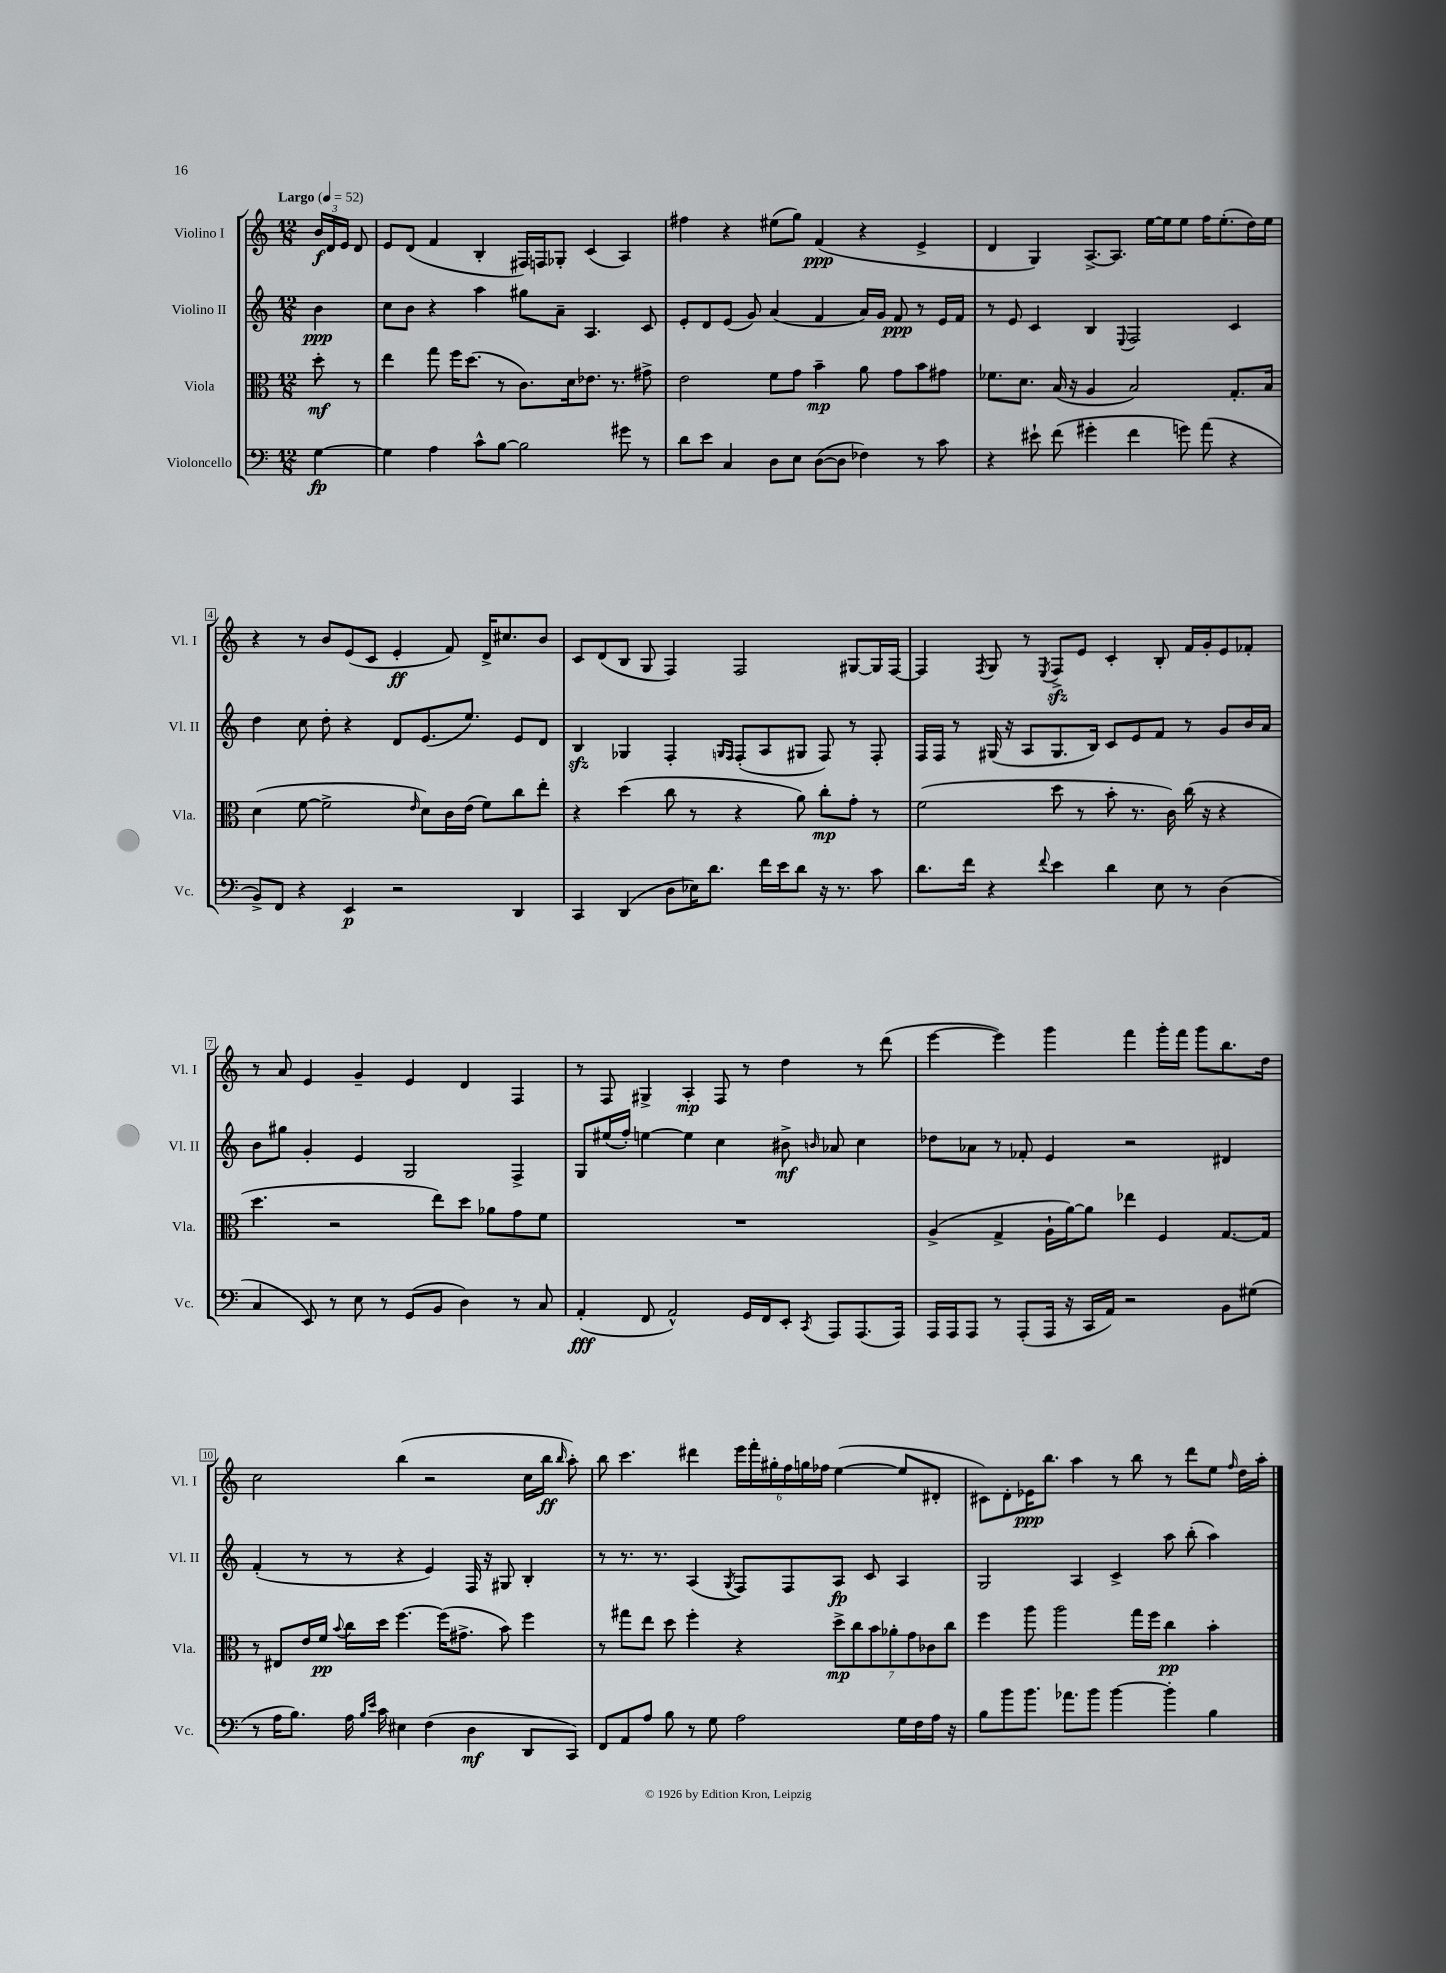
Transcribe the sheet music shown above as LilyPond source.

<<
\new StaffGroup <<
\new Staff = "s0" \with { instrumentName = "Violino I" shortInstrumentName = "Vl. I" } {
    \clef treble \key c \major \numericTimeSignature \time 12/8 \partial 4 \tempo "Largo" 4 = 52
    \autoBeamOff \tuplet 3/2 { b'16[\f d'16 e'16] } d'8 |
    e'8[ d'8]( f'4 b4-. fis16[) f16 ges8]-. c'4( a4) |
    fis''4 r4 eis''8[( g''8]) f'4\ppp( r4 e'4-> |
    d'4 g4) a8.[~-> a8.] e''16[~ e''16 e''8] f''16[ e''8.-.( d''16) e''16] |
    r4 r8 b'8[ e'8( c'8] e'4-.\ff f'8) d'16[-> cis''8. b'8] |
    c'8[ d'8( b8] g8 f4) f2 gis8[~ gis16 f16]~ |
    f4 \acciaccatura { f8 } g8 r8 \acciaccatura { e8 } f8[->\sfz e'8] c'4-. b8-. f'16[ g'16-. e'8 fes'8]-. |
    r8 a'8 e'4 g'4-- e'4 d'4 f4 |
    r8 f8 gis4-> a4-.\mp f8 r8 d''4 r8 d'''8( |
    e'''4~ e'''4) g'''4 f'''4 g'''16[-. f'''16] g'''8[ b''8. d''16] |
    c''2 b''4( r2 c''16[ b''16]\ff \grace { b''16 } a''8-.) |
    b''8 c'''4. dis'''4 \tuplet 6/4 { e'''16[ f'''16-. gis''16-. f''16 g''16 fes''16] } e''4~( e''8[ dis'8]-. |
    cis'8[) d'8-. ees'16\ppp b''8.] a''4 r8 b''8 r8 d'''8[ e''8] \grace { f''16 } d''16[ a''16]-. \bar "|." |
}
\new Staff = "s1" \with { instrumentName = "Violino II" shortInstrumentName = "Vl. II" } {
    \clef treble \key c \major \numericTimeSignature \time 12/8 \partial 4
    \autoBeamOff b'4\ppp |
    c''8[ b'8] r4 a''4 gis''8[ a'8]-- a4. c'8 |
    e'8[-. d'8 e'8]( g'8) a'4( f'4 a'16[) g'16] f'8\ppp r8 e'16[ f'16] |
    r8 e'8 c'4 b4 \appoggiatura { e8 } f2 c'4 |
    d''4 c''8 d''8-. r4 d'8[ e'8.( e''8.]) e'8[ d'8] |
    b4\sfz ges4 f4-. \grace { g16[ f16] } f8[-.( a8 gis8] f8) r8 f8-. |
    f16[ f16] r8 gis16( r16 a8[ gis8. b16]) c'8[ e'8 f'8] r8 g'8[ b'16 a'16] |
    b'8[ gis''8] g'4-. e'4 g2 f4-> |
    g8[ eis''16( f''16]-.) e''4~ e''4 c''4 bis'8->\mf \grace { b'16 } aes'8 c''4 |
    des''8[ aes'8] r8 fes'8-. e'4 r2 dis'4 |
    f'4-.( r8 r8 r4 e'4) f16 r16 gis8 b4-. |
    r8 r8. r8. a4( \acciaccatura { g8 } f8[) f8 a8]\fp c'8 a4 |
    g2 a4 c'4-> a''8 b''8-.( a''4) \bar "|." |
}
\new Staff = "s2" \with { instrumentName = "Viola" shortInstrumentName = "Vla." } {
    \clef alto \key c \major \numericTimeSignature \time 12/8 \partial 4
    \autoBeamOff d''8-.\mf r8 |
    e''4 g''8 f''16[ d''8.]( r8 c'8.[) d'16 ees'8.] r8. gis'8-> |
    e'2 f'8[ g'8] b'4--\mp a'8 g'8[ b'8 gis'8] |
    fes'8.[ d'8.] b16( r16 a4 b2) g8.[-. b16] |
    d'4( f'8~ f'2-> \grace { e'16 } d'8[) c'16 e'16]( f'8[) c''8 e''8]-. |
    r4 d''4( c''8 r8 r4 a'8) c''8[-.\mp g'8]-. r8 |
    f'2( d''8 r8 b'8-. r8. c'16) c''16( r16 r4 |
    d''4. r2 e''8[) d''8] aes'8[ g'8 f'8] |
    R1. |
    a4->( g4-> a16[-! a'16~) a'8] ees''4 f4 g8.[~ g16] |
    r8 eis8[ e'16 f'16]\pp \appoggiatura { b'8 } c''16[ d''16] f''4.~ f''16[( gis'8.]-> b'8) f''4 |
    r8 gis''8[ e''8] d''8 f''4-. r4 \tuplet 7/4 { d''8[->\mp c''8 b'8 aes'8-. g'8 ces'8 c''8] } |
    f''4 a''8 a''2 g''16[ f''16] c''4\pp b'4-. \bar "|." |
}
\new Staff = "s3" \with { instrumentName = "Violoncello" shortInstrumentName = "Vc." } {
    \clef bass \key c \major \numericTimeSignature \time 12/8 \partial 4
    \autoBeamOff g4~\fp |
    g4 a4 c'8[-^ b8]~ b2 gis'8 r8 |
    d'8[ e'8] c4 d8[ e8] d8[~( d8] fes4) r8 c'8 |
    r4 eis'8-! f'8( gis'4-. f'4 g'8) a'8( r4 |
    b,8[->) f,8] r4 e,4\p r2 d,4 |
    c,4 d,4( d8[ ees16) d'8.] f'16[ e'16 d'8] r16 r8. c'8 |
    d'8.[ f'16] r4 \appoggiatura { f'8 } e'4 d'4 e8 r8 d4( |
    c4 e,8) r8 e8 r8 g,8[( b,8] d4) r8 c8 |
    a,4-.\fff( f,8 a,2-^) g,16[ f,16 e,8]-. \acciaccatura { c,8 } a,,8[ a,,8.( a,,16]) |
    a,,16[ a,,16 a,,8] r8 a,,8[-.( a,,16] r16 c,16[ a,16]) r2 b,8[ gis8]( |
    r8 a16[ b8.]) a16 \grace { b16[ e'16] } c'16 eis4 f4( d4\mf d,8[ c,8]) |
    f,8[ a,8 a8] b8 r8 g8 a2 g16[ f16 a16] r16 |
    b8[ b'8 b'8.] aes'8.[ b'8] b'4~ b'4-. b4 \bar "|." |
}
>>
>>
\layout { \context { \Score \override BarNumber.stencil = #(make-stencil-boxer 0.1 0.3 ly:text-interface::print) } }
